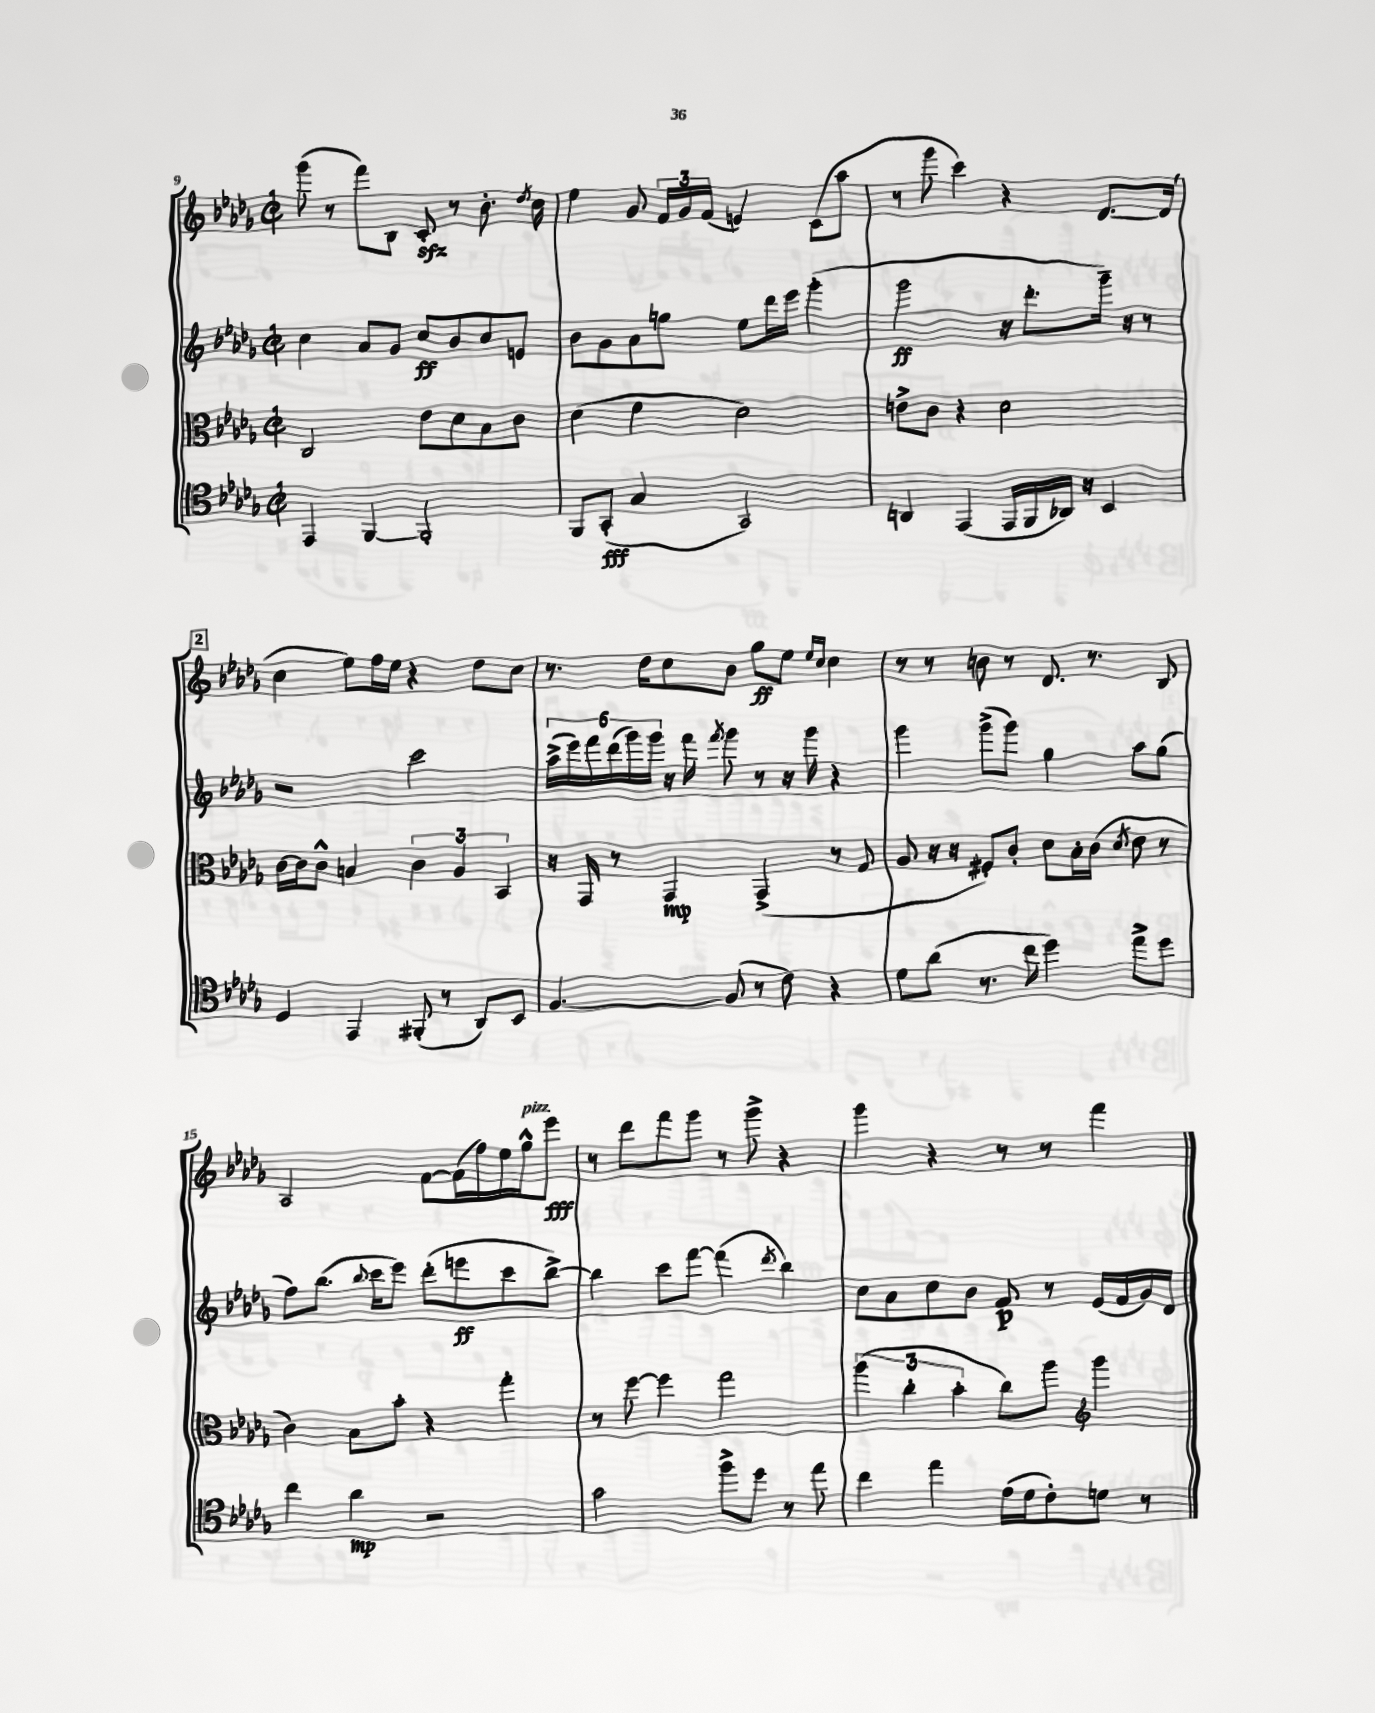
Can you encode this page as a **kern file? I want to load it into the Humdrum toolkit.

**kern	**kern	**kern	**kern
*staff4	*staff3	*staff2	*staff1
*clefC4	*clefC3	*clefG2	*clefG2
*k[b-e-a-d-g-]	*k[b-e-a-d-g-]	*k[b-e-a-d-g-]	*k[b-e-a-d-g-]
*M2/2	*M2/2	*M2/2	*M2/2
*met(c|)	*met(c|)	*met(c|)	*met(c|)
4EE-	2C	4cc	(8ggg-
.	.	.	8r
[4FF	.	8a-	8fff)
.	.	8g-	8B-
2FF']	8e-	8cc	8c'
.	8d-	8b-	8r
.	8B-	8cc	8.b-'
.	8c	8e	.
.	.	.	8qdd-
.	.	.	16cc
=	=	=	=
8FF	(4d-	8b-	4ee-
(8GG-'	.	8g-	.
4G-	4f	8a-	8g-
.	.	8gg	24f
.	.	.	24g-
.	.	.	(24f
2GG-)	2d-)	8ee-	4e)
.	.	16ddd-	.
.	.	16eee-	.
.	.	(4ggg-'	(8c
.	.	.	8aa-
=	=	=	=
4AA	8e^	2ggg-	8r
.	8c	.	8ggg-
(4EE-	4r	.	4ccc)
16EE-	2d-	16r	4r
16FF	.	8.ddd-'	.
16AA-)	.	.	.
16r	.	.	.
4BB-	.	16ggg-~)	[8.d-
.	.	16r	.
.	.	8r	.
.	.	.	(16d-]
=	=	=	=
4D-	[16c	2r	4cc
.	16c]	.	.
.	8c^^	.	.
4EE-	4B	.	8ee-)
.	.	.	16ff
.	.	.	16ee-
(8FF#'	6c	2ccc	4r
8r	.	.	.
.	6A-	.	.
8AA-)	.	.	8dd-
.	6BB-	.	.
8BB-	.	.	8cc
=	=	=	=
[4.F	16r	(24aa-^	8.r
.	.	24eee-)	.
.	16GG-	.	.
.	.	24fff	.
.	8r	(24ddd-	.
.	.	24ggg-)	.
.	.	.	16dd-
.	.	24ggg-	.
.	4GG-	16r	8cc
.	.	16fff	.
.	.	8qfff	.
(8F]	.	8ggg-	8b-
8r	(4GG-^	8r	8gg-
8c)	.	16r	8ee-
.	.	16ggg-	.
.	.	.	16qqee-
.	.	.	16qqcc
4r	8r	4r	4cc
.	8G-	.	.
=	=	=	=
8d-	8A-	4ggg-	8r
(8a-	16r	.	8r
.	16r	.	.
8.r	8F#')	(8ggg-^	8b
.	8c'	8ggg-)	8r
16cc	.	.	.
4dd-)	8d-	4gg-	8.d-
.	16B-'	.	.
.	(16c	.	8.r
.	8qd-	.	.
8ee-^	8e-	8aa-	.
8dd-	8r	(8gg-	8B-
=	=	=	=
4cc	4c)	8ff)	2A-
.	.	(8.bb-	.
4a-	8B-	.	.
.	.	8qqbb-	.
.	.	16ccc	.
.	8b-'	8eee-)	.
2r	4r	(8ddd-'	[8f
.	.	8eee	(16f]
.	.	.	16ff)
.	4gg-'	8ccc	16ee-
.	.	.	16gg-^^
.	.	[8bb-^)	8eee-
=	=	=	=
2g-	8r	4bb-]	8r
.	[8ff	.	8ddd-
.	4ff]	8ccc	8fff
.	.	[8fff	8ggg-
8ff^	2gg-	(4fff]	8r
8dd-	.	.	8ggg-^
.	.	8qddd-	.
8r	.	4bb-)	4r
8ee-	.	.	.
=	=	=	=
4cc	(6aa-	8cc	4ggg-
.	.	8a-	.
.	6cc'	.	.
4ee-	.	8cc	4r
.	6b-'	.	.
.	.	8b-	.
(16e-	8cc)	8f	8r
16d-	.	.	.
8c')	8aa-	8r	8r
*	*clefG2	*	*
8d	4ggg-	(16e-	4fff
.	.	16f	.
8r	.	16g-)	.
.	.	16d-	.
==	==	==	==
*-	*-	*-	*-
